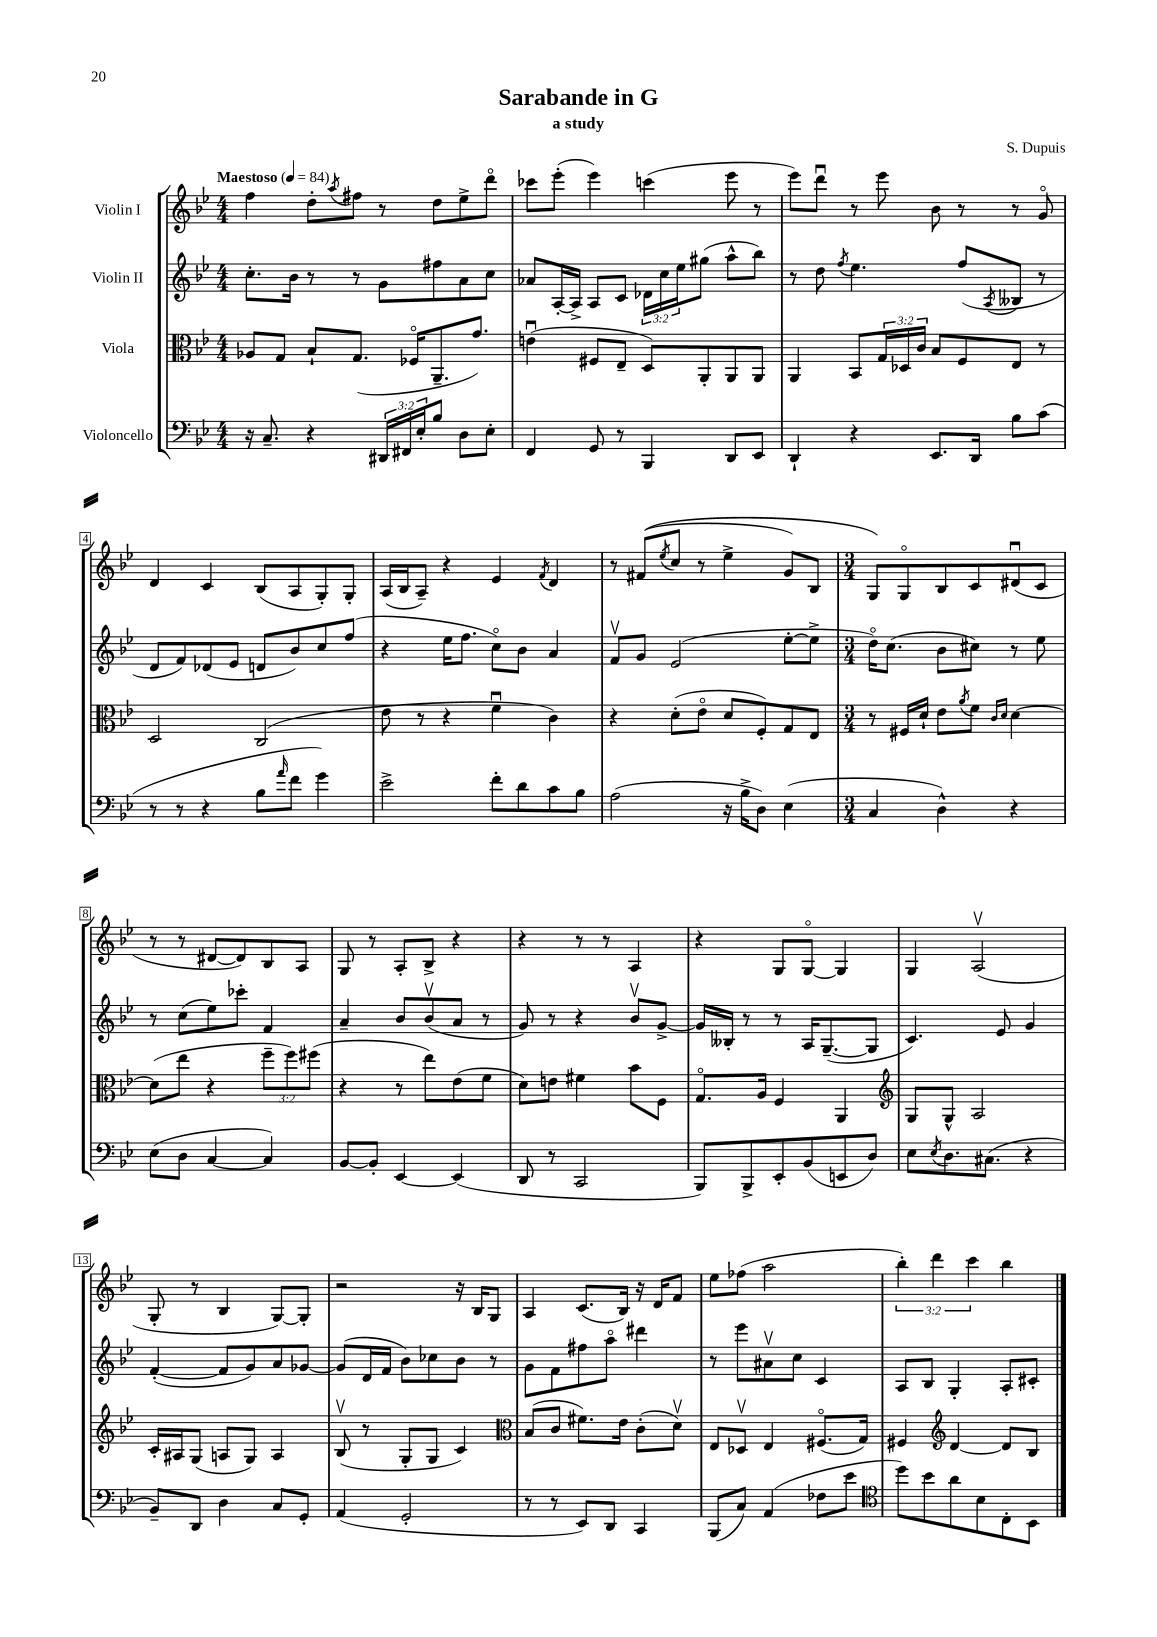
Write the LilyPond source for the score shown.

\header { title = "Sarabande in G" composer = "S. Dupuis" subtitle = "a study" }
<<
\new StaffGroup <<
\new Staff = "s0" \with { instrumentName = "Violin I" } {
    \clef treble \key bes \major \numericTimeSignature \time 4/4 \override Staff.TupletNumber.text = #tuplet-number::calc-fraction-text \tempo "Maestoso" 4 = 84
    f''4 d''8-. \acciaccatura { a''8 } fis''8 r8 d''8 ees''8-> d'''8\flageolet |
    ces'''8 ees'''8-.( ees'''4) c'''4( ees'''8 r8 |
    ees'''8) d'''8\downbow r8 ees'''8 bes'8 r8 r8 g'8\flageolet |
    d'4 c'4 bes8( a8 g8-.) g8-. |
    a16( bes16 a8--) r4 ees'4 \acciaccatura { f'8 } d'4 |
    r8 fis'8(\( \acciaccatura { ees''8 } c''8 r8 ees''4-> g'8) bes8 |
    \numericTimeSignature \time 3/4 g8\) g8\flageolet bes8 c'8 dis'8\downbow( c'8 |
    r8 r8 dis'8~ dis'8) bes8 a8 |
    g8 r8 a8-. bes8-> r4 |
    r4 r8 r8 a4 |
    r4 g8 g8~\flageolet g4 |
    g4 a2\upbow( |
    g8-. r8 bes4 g8~) g8-. |
    r2 r16 bes16 g8 |
    a4 c'8.( bes16) r16 d'16 f'8 |
    ees''8 fes''8( a''2 |
    \tuplet 3/2 { bes''4-.) d'''4 c'''4 } bes''4 \bar "|." |
}
\new Staff = "s1" \with { instrumentName = "Violin II" } {
    \clef treble \key bes \major \numericTimeSignature \time 4/4 \override Staff.TupletNumber.text = #tuplet-number::calc-fraction-text
    c''8.-. bes'16 r8 r8 g'8 fis''8 a'8 c''8 |
    aes'8 a16~-. a16-> a8 c'8 \tuplet 3/2 { des'16 c''16 ees''16 } gis''8( a''8-^ bes''8) |
    r8 d''8 \acciaccatura { f''8 } ees''4. f''8( \acciaccatura { a8 } beses8 r8 |
    d'8 f'8) des'8( ees'8 d'8 bes'8) c''8 f''8( |
    r4 ees''16 f''8. c''8\flageolet) bes'8 a'4 |
    f'8\upbow g'8 ees'2( ees''8~-. ees''8-> |
    \numericTimeSignature \time 3/4 d''16\flageolet) c''8.( bes'8 cis''8) r8 ees''8 |
    r8 c''8( ees''8) ces'''8-. f'4 |
    a'4-- bes'8 bes'8\upbow( a'8 r8 |
    g'8) r8 r4 bes'8\upbow g'8~-> |
    g'16 beses16-. r8 r8 a16 g8.~--( g8 |
    c'4.) ees'8 g'4 |
    f'4~-.( f'8 g'8) a'8 ges'8~ |
    ges'8( d'16 f'16 bes'8) ces''8 bes'8 r8 |
    g'8 f'8 fis''8 a''8\flageolet dis'''4 |
    r8 ees'''8 ais'8\upbow c''8 c'4 |
    a8 bes8 g4-. a8-. cis'8-. \bar "|." |
}
\new Staff = "s2" \with { instrumentName = "Viola" } {
    \clef alto \key bes \major \numericTimeSignature \time 4/4 \override Staff.TupletNumber.text = #tuplet-number::calc-fraction-text
    aes8 g8 bes8-! g8.( fes16\flageolet a,8.-- g'8.) |
    e'4\downbow( fis8 ees8-- d8) a,8-. a,8 a,8 |
    a,4 bes,8 \tuplet 3/2 { g16 des16 c'16 } bes8 f8 ees8 r8 |
    d2 c2( |
    ees'8 r8 r4 f'4\downbow c'4) |
    r4 d'8-.( ees'8\flageolet d'8 f8-.) g8 ees8 |
    \numericTimeSignature \time 3/4 r8 fis16 d'16-! ees'8 \acciaccatura { a'8 } f'8 \grace { c'16 d'16 } d'4~ |
    d'8( ees''8 r4 \tuplet 3/2 { f''8-- f''8) fis''8( } |
    r4 r8 ees''8) ees'8( f'8 |
    d'8) e'8 fis'4 bes'8 f8 |
    g8.\flageolet a16 f4 a,4 |
    \clef treble g8 g8-^ a2 |
    c'16-. ais16 g8( a8 g8) a4 |
    bes8\upbow( r8 g8-. g8 c'4) |
    \clef alto bes8( c'8 fis'8.) ees'16 c'8-.( d'8\upbow) |
    ees8 des8\upbow ees4 fis8.\flageolet( g16) |
    fis4 \clef treble d'4~ d'8 bes8 \bar "|." |
}
\new Staff = "s3" \with { instrumentName = "Violoncello" } {
    \clef bass \key bes \major \numericTimeSignature \time 4/4 \override Staff.TupletNumber.text = #tuplet-number::calc-fraction-text
    r16 c8.-- r4 \tuplet 3/2 { dis,16 fis,16 ees16-. } bes8 d8 ees8-. |
    f,4 g,8 r8 bes,,4 d,8 ees,8 |
    d,4-! r4 ees,8. d,16 bes8 c'8( |
    r8 r8 r4 bes8 \grace { a'16 } f'8 g'4) |
    ees'2-> f'8-. d'8 c'8 bes8 |
    a2( r16 bes16-> d8) ees4( |
    \numericTimeSignature \time 3/4 c4 d4-^) r4 |
    ees8( d8 c4~ c4) |
    bes,8~ bes,8-. ees,4~ ees,4( |
    d,8 r8 c,2 |
    bes,,8) bes,,8-> ees,8-. bes,8( e,8 d8) |
    ees8 \acciaccatura { ees8 } d8. cis8.( r4 |
    bes,8--) d,8 d4 c8 g,8-. |
    a,4( g,2-. |
    r8 r8 ees,8) d,8 c,4 |
    bes,,8( c8) a,4( fes8 ees'8 |
    \clef tenor d''8) bes'8 a'8 bes8 c8-. bes,8 \bar "|." |
}
>>
>>
\layout { \context { \Score \override BarNumber.stencil = #(make-stencil-boxer 0.1 0.3 ly:text-interface::print) } }
